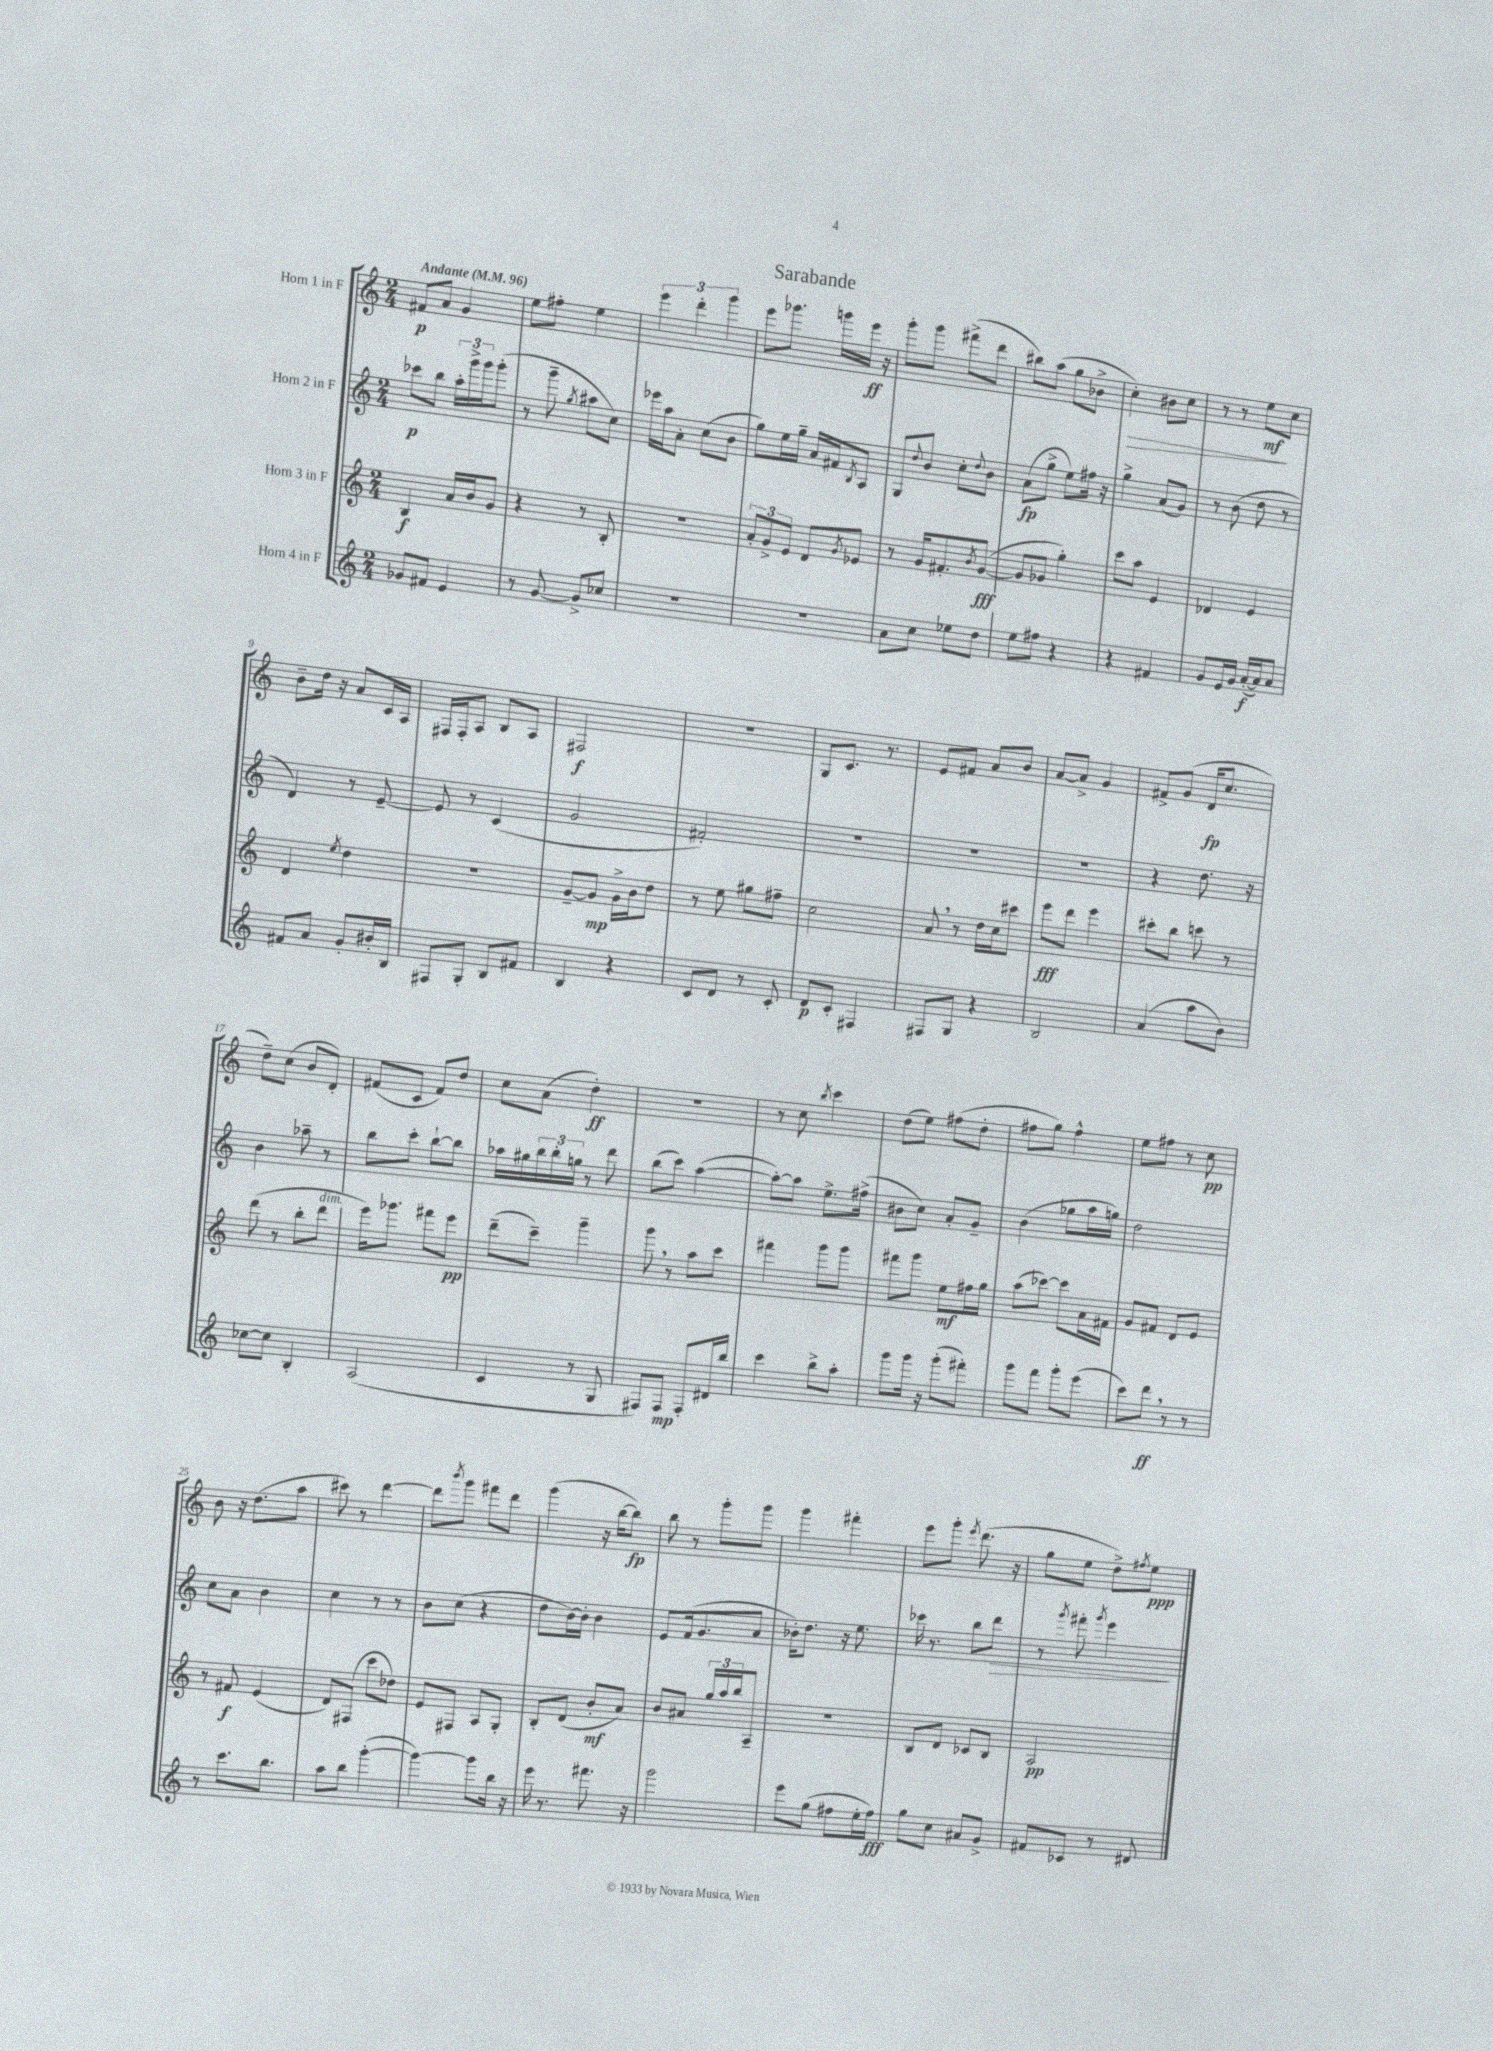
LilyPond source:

\header { title = "Sarabande" }
<<
\new StaffGroup <<
\new Staff = "s0" \with { instrumentName = "Horn 1 in F" } {
    \clef treble \key c \major \numericTimeSignature \time 2/4 \tempo "Andante" 4 = 96
    fis'8\p a'8 g'4 |
    e''8 fis''8-. e''4 |
    \tuplet 3/2 { e'''4 d'''4-. g'''4 } |
    e'''8 ges'''8. g'''16 e'''16\ff r16 |
    g'''8-. g'''8 fis'''8->( d'''8 |
    bis''8) a''8( g''8 bes'8-> |
    c''4-.\>) bis'8 c''8 |
    r8 r8 e''8\mf\! c''8 |
    b'8-- d''16 r16 a'8 c'16 a16 |
    fis16 fis16-. a8 b8 a8 |
    fis2\f |
    r2 |
    g8 c'8. r8. |
    e'8 fis'8 a'8 b'8 |
    a'8~ a'8-> g'4 |
    fis'8-> g'8( d'16\fp c''8. |
    d''8--) c''8( b'8 d'8-.) |
    fis'8( c'8 fis'8) d''8 |
    c''8 a'8( d''4-.\ff) |
    R2 |
    r8 c''8 \acciaccatura { b''8 } c'''4 |
    d''8( e''8) fis''8( d''8-. |
    fis''8 g''8) fis''4-^ |
    e''8 fis''8 r8 c''8\pp |
    b'8 r16 d''8.( a''8 |
    cis'''8) r8 d'''4~ |
    d'''8 \acciaccatura { b'''8 } g'''8 fis'''8 d'''8 |
    g'''4( r16 b''16~ b''8\fp) |
    b''8 r8 g'''8-. g'''8 |
    g'''4 fis'''4-. |
    e'''8 g'''8-. \acciaccatura { e'''8 } d'''8.( r16 |
    g''8 e''8 d''8->) \acciaccatura { fis''8 } e''8\ppp \bar "|." |
}
\new Staff = "s1" \with { instrumentName = "Horn 2 in F" } {
    \clef treble \key c \major \numericTimeSignature \time 2/4
    ces'''8\p b''8 \tuplet 3/2 { a''16-. g'''16-> g'''16 } g'''8-.( |
    r8 g'''8-- \acciaccatura { g''8 } ais''8 c''8) |
    ees'''16 a''16 a'8-. c''8( b'8 |
    g''8) e''16 g''16-- a'16 fis'16 \acciaccatura { b8 } a8 |
    g8 \appoggiatura { d''8 } b'8 c''8-. \appoggiatura { d''8 } b'8 |
    a'8\fp( g''8-> e''8) fis''16 r16 |
    g''4-> a'8( g'8) |
    r8 b'8( d''8 r8 |
    d'4) r8 e'8~-- |
    e'8 r8 c'4( |
    g'2 |
    fis'2-.) |
    R2 |
    R2 |
    R2 |
    r4 d''8. r16 |
    b'4 aes''8-- r8 |
    b''8 c'''8-. b''8~-! b''8 |
    aes''16 gis''16 \tuplet 3/2 { b''16 b''16-. g''16 } r8 d'''8 |
    b''8( c'''8) a''4~( |
    a''8~-.) a''8 e''8.-> fis''16->( |
    bis'8 c''8) a'8-. g'8-- |
    b'4( ges''8 a''16 g''16) |
    d''2 |
    c''8 a'8 b'4 |
    c''4 r8 r8 |
    b'8 c''8( r4 |
    d''8 b'16~) b'16-. b'4 |
    e'8 f'16( g'8. a'8 |
    bes'16-.) d''8. r16 e''8. |
    ces'''16 r8. b''8 d'''8\> |
    r8 \acciaccatura { g'''8 } fis'''8-. \acciaccatura { g'''8 } e'''4\! \bar "|." |
}
\new Staff = "s2" \with { instrumentName = "Horn 3 in F" } {
    \clef treble \key c \major \numericTimeSignature \time 2/4
    b4\f a'16 b'16 g'8 |
    r4 r8 b8-. |
    r2 |
    \tuplet 3/2 { a'8-. g'8-> e'8 } d'8 \acciaccatura { g'8 } ees'8 |
    r8 g'16 fis'8.-. \acciaccatura { b'8 } g'8~\fff( |
    g'8 ges'8 g''4-.) |
    c'''8 a''8 e'4 |
    des'4 e'4 |
    d'4 \acciaccatura { e''8 } d''4 |
    r2 |
    g'8~-- g'8\mp g'16-> b'16 d''8 |
    r8 e''8 gis''8 fis''8-- |
    c''2 |
    a'8 \breathe r8 d''16 c''16 cis'''8 |
    e'''8\fff d'''8 e'''4 |
    cis'''8-. b''8 c'''8 r8 |
    d'''8( r8 b''8-. d'''8^\markup { \italic "dim." } |
    e'''16) ges'''8. fis'''8 e'''8\pp |
    d'''8--( c'''8--) g'''4-- |
    g'''8 \breathe r8 a''8 c'''8 |
    fis'''4 g'''8 g'''8 |
    fis'''8 g'''8 e''8\mf fis''16 g''16 |
    a''8( ces'''8~) ces'''8 a'16 fis'16 |
    g'8 fis'8 d'8 e'8 |
    r8 fis'8\f e'4( |
    d'8) fis8( c'''8 des''8) |
    e'8 fis8 a8 g8-. |
    b8-. d'8( b'8-.\mf a'8) |
    b'8 ais'8 \tuplet 3/2 { g''16 a''16 b''16 } a8-- |
    R2 |
    b8 d'8 ces'8 b8 |
    a2\pp \bar "|." |
}
\new Staff = "s3" \with { instrumentName = "Horn 4 in F" } {
    \clef treble \key c \major \numericTimeSignature \time 2/4
    ges'8 fis'8 e'4 |
    r8 g'8~ g'8-> ces''8 |
    R2 |
    r2 |
    a'8 c''8 ees''8 d''8 |
    e''8 fis''8 r4 |
    r4 fis'4 |
    g'8 e'16 g'16 a'16~-.\f( a'16) a'8 |
    fis'8 a'8 g'8-. bis'16-. b16 |
    fis8 g8-. b8 fis'8 |
    b4 r4 |
    c'8 d'8 r8 c'8-. |
    d'8\p c'8-. fis4 |
    fis8 g8 r4 |
    b2 |
    a'4( a''8 b'8) |
    ces''8~ ces''8 b4-. |
    a2( |
    c'4 r8 g8 |
    fis8) fis8\mp fis8-. dis'16 b''16 |
    c'''4 b''8-> a''8-. |
    g'''8 g'''16 r16 g'''8-.( fis'''8-.) |
    g'''8 f'''8 g'''8-. e'''8( |
    c'''8) d'''8\ff \breathe r8 r8 |
    r8 c'''8. b''8. |
    a''8 b''8 g'''4~-.( |
    g'''4~) g'''8 b''16 r16 |
    e'''16 r8. fis'''8. r16 |
    g'''2 |
    e'''8 g''8( fis''8 e''16-. fis''16\fff) |
    g''8 c''8 ais'8 g'8-> |
    fis'8 ces'8 r8 dis'8 \bar "|." |
}
>>
>>
